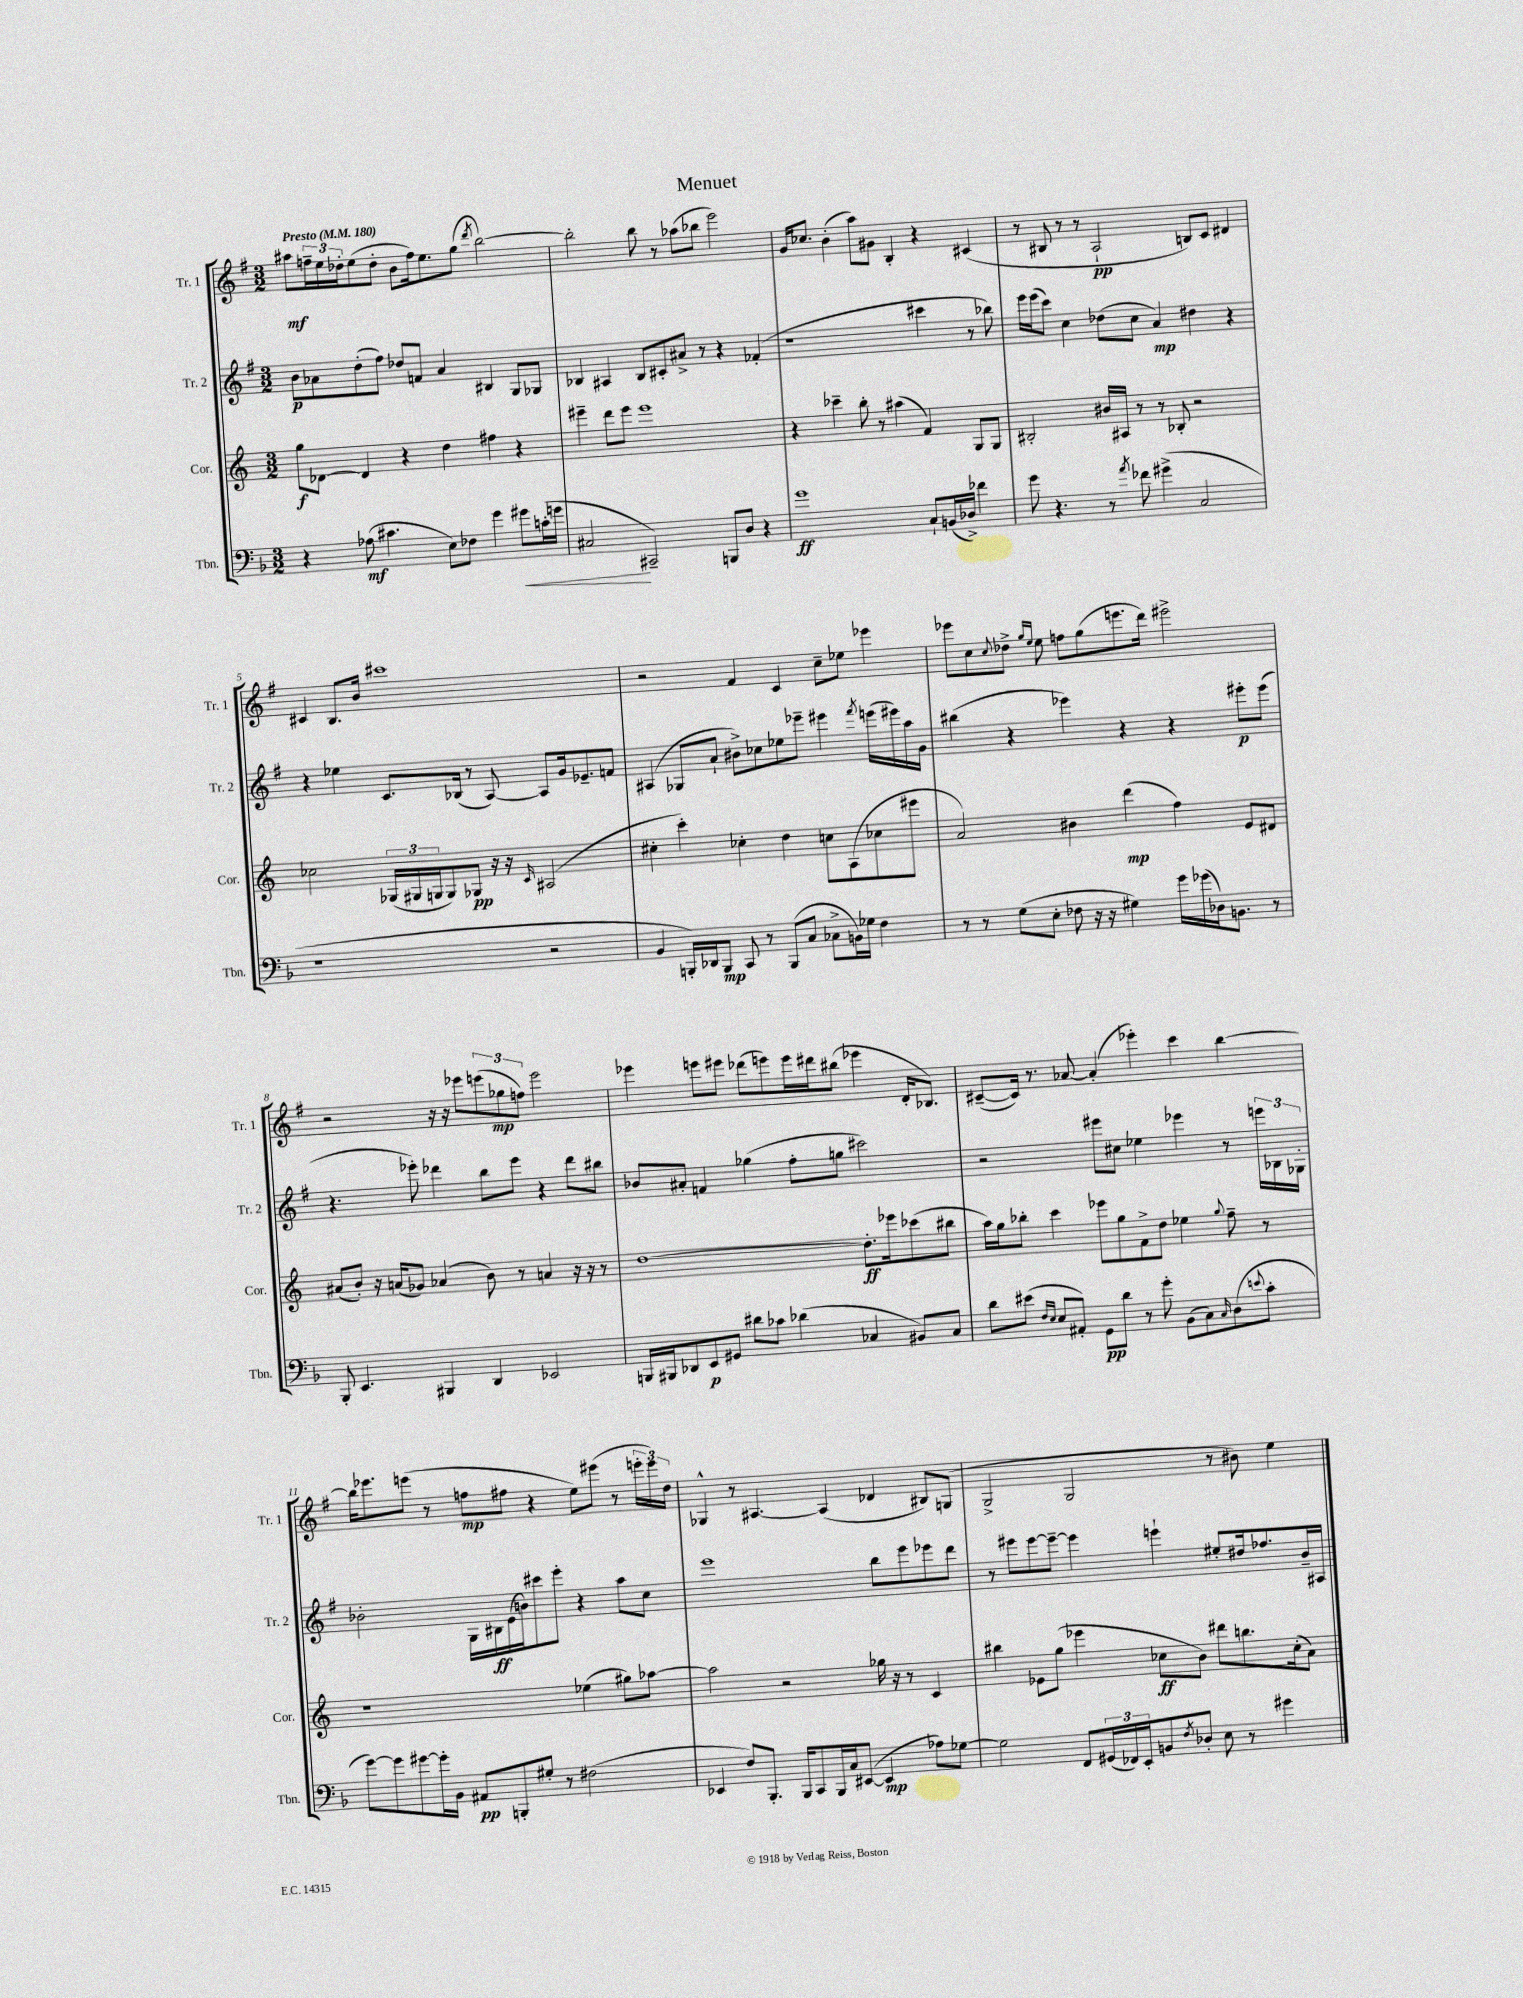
\header { title = "Menuet" }
<<
\new StaffGroup <<
\new Staff = "s0" \with { instrumentName = "Tr. 1" shortInstrumentName = "Tr. 1" } {
    \clef treble \key g \major \numericTimeSignature \time 3/2 \tempo "Presto" 4 = 180
    ais''8\mf \tuplet 3/2 { f''16-- e''16 des''16-. } e''8( des''8-. b'8 f''16) e''8. g''8( \acciaccatura { d'''8 } b''2~) |
    b''2-. b''8 r8 aes''8( bes''8 e'''2) |
    g'16 ces''8. b'4-.( a''8) gis'8 b4-. r4 cis'4( |
    r8 bis8 r8 r8 a2-!\pp b8) c'8 dis'4 |
    cis'4 b8. b'16 cis'''1 |
    r2 fis'4 c'4 c''8-- ees''8 ees'''4 |
    ees'''8 c''8 \appoggiatura { c''8 } des''8-> \grace { g''16 e''16 } e''8 f''8 g''8( e'''8. d'''16) eis'''2-> |
    r2 r16 r16 ees'''8 \tuplet 3/2 { e'''8( ges''8\mp f''8) } e'''2 |
    ees'''4 e'''8 eis'''8 des'''8( e'''8) e'''16 dis'''16 bis''8( ees'''4 d'16-. bes8.) |
    cis'8~--( cis'16) r8. aes'8~ aes'4-.( ees'''4-.) c'''4 b''4~ |
    b''16 ees'''8. e'''8( r8 f''8\mp fis''8 r4 e''8) eis'''8( r8 \tuplet 3/2 { e'''16-. e'''16) d''16 } |
    ges4-^ r8 ais4.~ ais4( des'4 bis8) g8( |
    g2-> g2 r8 bis'8) e''4 \bar "|." |
}
\new Staff = "s1" \with { instrumentName = "Tr. 2" shortInstrumentName = "Tr. 2" } {
    \clef treble \key g \major \numericTimeSignature \time 3/2
    b'8\p aes'8 d''8-.( fis''8) des''8 f'8 aes'4 bis4 g8 ges8 |
    bes4 ais4 bes8 cis'8-. ais'8-> r8 r4 fes'4-.( |
    r1 cis'''4 r8 bes''8) |
    e'''16 e'''16( c'''8) c''4 des''8( c''8 a'4\mp) dis''4 r4 |
    r4 ees''4 c'8. bes16( r8 a8~) a8 g'16 ees'8.-- f'8 |
    ais4( ges8 a'8-! bis'8->) ces''8 ees''8 ees'''8-- eis'''4 \acciaccatura { fis'''8 } e'''16( eis'''16) a''16 g'16 |
    bis''4( r4 ees'''4) r4 r4 eis'''8-.\p eis'''8( |
    r4. ees'''8-.) des'''4 b''8 ees'''8 r4 des'''8 bis''8 |
    bes'8 ais'8-. f'4 ges''4( fis''8-. g''8 cis'''2) |
    r2 eis'''8 cis''8 ees''4 ees'''4 r8 \tuplet 3/2 { e'''16 bes16 ges16-. } |
    bes'2-. g16 bis16\ff e'16( b'16) cis'''8 e'''8-. r4 a''8 c''8 |
    e'''1 b''8 e'''8 ees'''8 d'''8 |
    r8 eis'''8 eis'''8~ eis'''8~-- eis'''4 e'''4-! eis''8-. dis''16 fes''8. b'16-- ais16 \bar "|." |
}
\new Staff = "s2" \with { instrumentName = "Cor." shortInstrumentName = "Cor." } {
    \clef treble \key c \major \numericTimeSignature \time 3/2
    g''8\f des'8~ des'4 r4 d''4 fis''4 r4 |
    eis'''4-- d'''8 eis'''8 eis'''1 |
    r4 ces'''4-- b''8-. r8 ais''4( f'4) g8 g8 |
    bis2-. bis'16 ais16 r8 r8 bes8-. r2 |
    ces''2 \tuplet 3/2 { ges16( gis16 g16 } g8) ges8\pp r16 r16 \grace { c'16 } ais2( |
    cis''4-. c'''4-.) ces''4-. d''4 c''8 a8( ces''8 eis'''8 |
    a'2) bis'4 d'''4\mp( f''4) e'8 dis'8 |
    ais'8( b'8-.) r16 a'16( ges'8) aes'4( b'8) r8 a'4 r16 r16 r8 |
    d''1~ d''8.-.\ff ees'''16 ces'''8( bis''8 |
    a''16) g''16 bes''8-. c'''4 ees'''8 g''8 f'8-> d''8 ees''4 \appoggiatura { g''8 } f''8-- r8 |
    r1 ees''4( gis''8) aes''8~ |
    aes''2 r2 ges''16 r16 r8 c'4 |
    bis''4 ees'8 g''8( ees'''4 ces''8\ff b'8) dis'''8 b''8. ces''16-.( a'8) \bar "|." |
}
\new Staff = "s3" \with { instrumentName = "Tbn." shortInstrumentName = "Tbn." } {
    \clef bass \key f \major \numericTimeSignature \time 3/2
    r4 aes8\mf( cis'4. e8) fes8 g'4 gis'8\< c'16-.( g'16 |
    cis2\! cis,2--) b,,8 d8 r4 |
    g'1\ff c8-! b,16( des16->) fes'4 |
    g'8 r4. r8 \acciaccatura { a'8 } fes'8 gis'4->( c2 |
    r1 r2 |
    bes,4 b,,16-.) des,16 b,,8\mp c,8 r8 b,,8( c8 ces8-> b,16) ges16 f4 |
    r8 r8 g8( e8-. fes8 r16 r16 gis4) g'16 ges'16( des16) b,8. r8 |
    bes,,8-. e,4. bis,,4 d,4 ees,2 |
    b,,16 bis,,16 des,8 e,8\p gis,8 dis'8 ces'8 des'4( ces4 bis,8) ces8 |
    d'8 eis'8( \grace { f16 e16 } e8 ais,8-.) g,8\pp d'8 r8 g'8-. bes,8( c8) \grace { c16 } d8( \appoggiatura { e'8 } c'8-. |
    g'8~) g'8 gis'8~ gis'16-. bes,16 ais,8\pp b,,8-. gis8-. r8 fis2( |
    ees,4 f8) bes,,8.-. bes,,16 c,8 bes,,16 c16 eis,8~( eis,4\mp aes8) ges8~ |
    ges2 f,8 \tuplet 3/2 { gis,16( fes,16) e,16-. } b,8 \acciaccatura { f8 } des8-. e8 r8 gis'4 \bar "|." |
}
>>
>>
